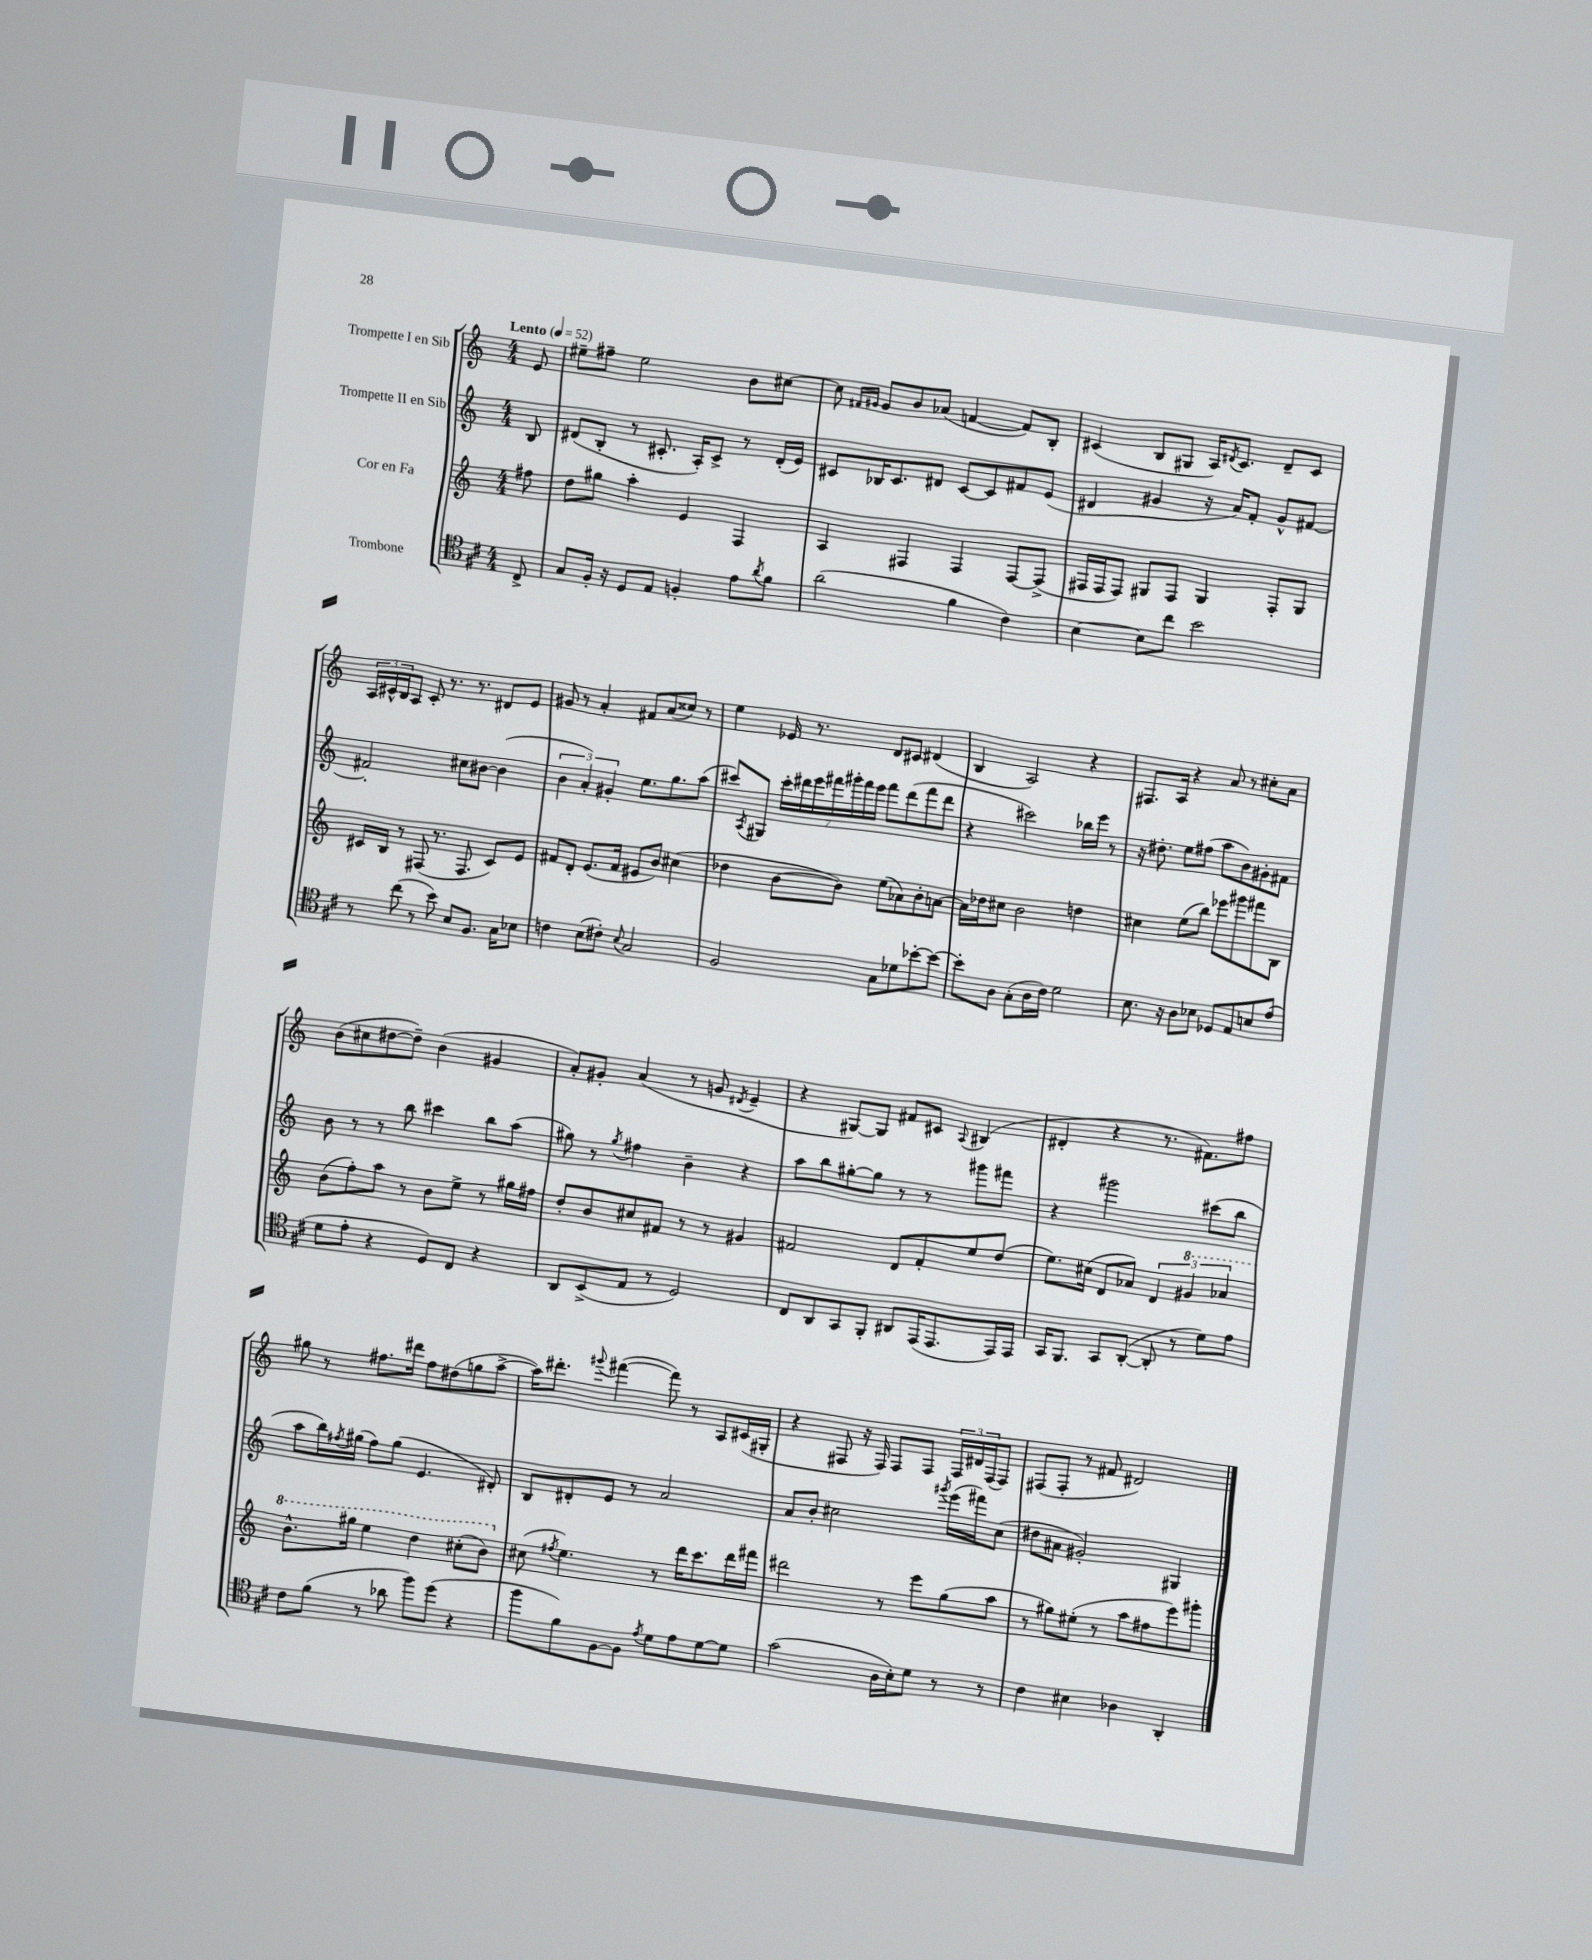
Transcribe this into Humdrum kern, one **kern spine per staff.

**kern	**kern	**kern	**kern
*part4	*part3	*part2	*part1
*staff4	*staff3	*staff2	*staff1
*I"Trombone	*I"Cor en Fa	*I"Trompette II en Sib	*I"Trompette I en Sib
*clefC4	*clefG2	*clefG2	*clefG2
*k[f#c#]	*k[]	*k[]	*k[]
*M4/4	*M4/4	*M4/4	*M4/4
*MM52	*MM52	*MM52	*MM52
=	=	=	=
!	!	!	!LO:TX:a:B:t=Lento
8C#^/	8ff#X\	8B/	8e/
=1	=1	=1	=1
8G/L	8dd\L	(8d#X/L	8ee#X~\L
16F#'/Jk	8gg#X\J	8B'/J	8ff#X~\J
16r	.	.	.
8D/L	4aa'\	8r	2ee#\
8E/J	.	8.c#X'/	.
4Fn'/	4e/	.	.
.	.	16A'/KL)	.
.	.	8c#^/J	.
8e\L	4F/	8r	8b\L
8qa/	.	.	.
8f#\J	.	(16d#'/LL	[8cc#X\J
.	.	16e/JJ)	.
=2	=2	=2	=2
(2a\	4A/	8c#X/L	8cc#\]
.	.	.	16qqf#X/LL
.	.	.	16qqg#X/JJ
.	.	16B-X/K	8g#/L
.	.	8.c#/	.
.	4F#X/	.	8b/
.	.	8d#X/J	(8a-X/J
4f#\	4F#/	[8c#/L	[4fn/
.	.	8c#/]	.
4c#\)	[8F#/L	8f#X/	8f/L])
.	(8F#^/J]	(8e/J	8B'/J
=3	=3	=3	=3
[4B\	16F#X/LL	4d#X/	(4c#X/
.	16F#/J	.	.
.	8F#/J)	.	.
8B\L]	8G#X/L	4g#X/	8B/L
8cc#\J	8F#/J	.	8G#X/J
2b\	4G#/	16r	16A/KL)
.	.	.	8qd#X/
.	.	16a/KL)	8.c#/J
.	.	8f'/J	.
.	8F#'/L	8g#^^/L	8d#~/L
.	8G#/J	[8f#X/J	8c#/J
!!LO:LB:g=z
=4	=4	=4	=4
8r	16c#X/LL	2f#X'/]	24A/LL
.	.	.	24c#X^^/
.	16B/JJ	.	.
.	.	.	24B/J
(8cc#\	8r	.	8A/J
8r	(8F#X/	.	8c#'/
8b\)	8.r	.	8.r
8B/L	.	8cc#X\L	.
.	8.F#/	.	8.r
8.F#/J	.	[8b#X\J	.
.	8c#/L)	(4b#\]	8d#X/L
16G\KL	.	.	.
8B-X\J	8e/J	.	8e/J
=5	=5	=5	=5
4cn\	8f#X/L	6b\	8g#X/
.	8d'/J	.	8r
.	.	6a'/)	.
(8B\L	(8.e/L	.	4a'/
.	.	6g#X'/	.
8c#X'\J)	.	.	.
.	16f#/Jk	.	.
8qqB/	.	.	.
2G/	8e#X/L	8.ee\L	8f#X/L
.	8b/J)	.	(8a/
.	.	8.gg\	.
.	(4cc#X\	.	8cc##X/J)
.	.	(8aa\J	8r
=6	=6	=6	=6
2F#/	4dd-X\	8ccc#X/L)	4ee\
.	.	8qA/	.
.	.	8G#X/J	.
.	[8b\L	28ccc#'\LL	16e-X/
.	.	28ddd#X\	.
.	.	.	8.r
.	.	28eee\	.
.	.	28fff#X\	.
.	8b\J])	.	.
.	.	28ggg#X'\	.
.	.	28fff#\	.
.	.	28eee\JJ	.
8G\L	(8ee\L	8fff#\L	8d/L
8d-X\	8a-X\)	(8ddd#\	8c#X/J
[8b-X'\	8b'\	8fff#\	(4d#X/
8b-\J_	[8an\J	8ddd#\J	.
=7	=7	=7	=7
8b-'\L]	16a\LL]	4r	4B/
.	16dd-X\J	.	.
8A\J	8cc#X\J	.	.
(8G'\L	2b\	2ccc#X\)	2A/)
16A\L	.	.	.
16c#\JJ)	.	.	.
2d\	.	.	.
.	4ddn\	16bb-X\LL	4r
.	.	16eee\JJ	.
.	.	8r	.
=8	=8	=8	=8
8.B\	4cc#X\	16r	8.F#X/L
.	.	8.dd#X'\	.
16r	.	.	16A/Jk
8A\L	(8ee\L	8ee\L	4r
8B-X\J	8bb\J)	(8ff#X\J	.
8D-X/L	8eee-X\L	8aa\L	8a/
8E/	8ggg#X\	8b\)	8r
8Bn/	8fff#X\	8g#X'\	8cc#X'\L
(8e/J	8B\J	8f#X\J	8a\J
!!LO:LB:g=z
=9	=9	=9	=9
8d\L	(8b\L	8b\	(8b\L
8e'\J	8ff'\)	8r	8cc#X\
4r	8aa\J	8r	[8dd#X\
.	8r	8bb\	8dd#~\J])
8D/L)	8b\L	4ccc#X\	(4b\
8C#/J	8ee^\J	.	.
4r	8r	8bb\L	4g#X/
.	16gg#X\LL	(8aa\J	.
.	16ff#X\JJ	.	.
=10	=10	=10	=10
8AA/L	8dd'/L	8gg#X\)	8a'/L)
(8BB^/	8b/	8r	8g#X'/J
.	.	8qgg#/	.
8E/J	8cc#X/	4ff#X\	(4a/
8r	8f#X/J	.	.
2D/)	8r	4b~\	8r
.	8r	.	8gn/
.	.	.	8qd#X/
.	4g#X/	4r	4e~/
=11	=11	=11	=11
8C#/L	2f#X/	8aa\L	4r
8AA/	.	8bb\	.
8GG/	.	[8gg#X'\	[8G#X/L)
8FF#'/J	.	8gg#\J]	8G#/J]
8AA#X/L	8d/L	8r	8f#X/L
(16EE/K	8f#'/	8r	8c#X/J
8.EE/	.	.	.
.	.	.	8qqA/
.	8ee/	8ggg#X\L	(4B#X/
16EE/L)	(8dd/J	8fff#X\J	.
16EE/JJ	.	.	.
=12	=12	=12	=12
16GG/KL	8.ee\L)	4r	4d#X'/
8.FF#/J	.	.	.
.	(16cc#X\Jk	.	.
8GG/L	8d/L	2ggg#X\	4r
([8AA'/J	8a-X/J)	.	.
8AA'/]	6d/	.	8.r
8r	.	.	.
*	*8va	*	*
.	6gg#X/	.	.
.	.	.	8.f#X\L)
8d\L)	.	(8ccc#X\L	.
.	6aa-X/	.	.
8e\J	.	8bb\J	8ff#X\J
!!LO:LB:g=z
=13	=13	=13	=13
8c#\L	8.bb^^\L	8aa\L	8gg#X\
(8f#\J	.	16bb\L)	8r
.	.	8qff#X/	.
.	16ggg#X\Jk	(16gg#X\JJ	.
8r	4eee\	8ff#\L)	8.ff#X\L
8a-X\	.	(8gg#\J	.
.	.	.	16ddd#X\Jk
8ff#\L)	4ddd\	4.e/	8ff#\L
(8dd\J	.	.	(8dd#X\
4r	(8ccc#X'\L	.	8ggn\
.	8bb\J)	8d#X'/)	[8aa^\J
=14	=14	=14	=14
*	*X8va	*	*
8ff#\L	(8cc#X\	8B/L	16aa\KL])
.	.	.	8.ddd#X'\J
.	8qff#X/	.	.
8f#\)	4.ee\)	8d#X'/	.
.	.	.	8qqggg#X/
[8F#\	.	8e/J	([4fff#X\
8F#\J]	.	8r	.
8qe/	.	.	.
8d\L	8r	2a/	8fff#\])
8e\	16ddd\KL	.	8r
.	8.ccc\	.	.
[8d\	.	.	8A/L
8d\J]	16ddd\L	.	(16c#X/L
.	16fff#X\JJ	.	16G#X'/JJ
=15	=15	=15	=15
(2g\	2ddd#X\	8a/L	4r
.	.	8b'/J	.
.	.	2cc#X\	8F#X/
.	.	.	16r
.	.	.	16F#/)
16A\LL	8r	.	8F#/L
16B'\J)	.	.	.
8d\J	8eee\L	.	8F#/J
.	.	8qggg#X/	.
8r	(8gg\	(16eee\LL	24F#/LL
.	.	.	24d#X/
.	.	16fff#X\J)	.
.	.	.	(24F#/J
8r	8aa\J	(8cc#\J	8F#/J)
=16	=16	=16	=16
4c#\	8r	8dd#X\L	(8F#X/L
.	8gg#X\L)	8a#X\J	8F#'/J
4B#X\	(8ee#X'\J	2g#X'/)	8r
.	8r	.	8f#X/
4A-X\	8aa\L	.	2d#X/)
.	8ff#X\	.	.
4AA'/	8eee\)	4G#X/	.
.	8ggg#X'\J	.	.
==	==	==	==
*-	*-	*-	*-
